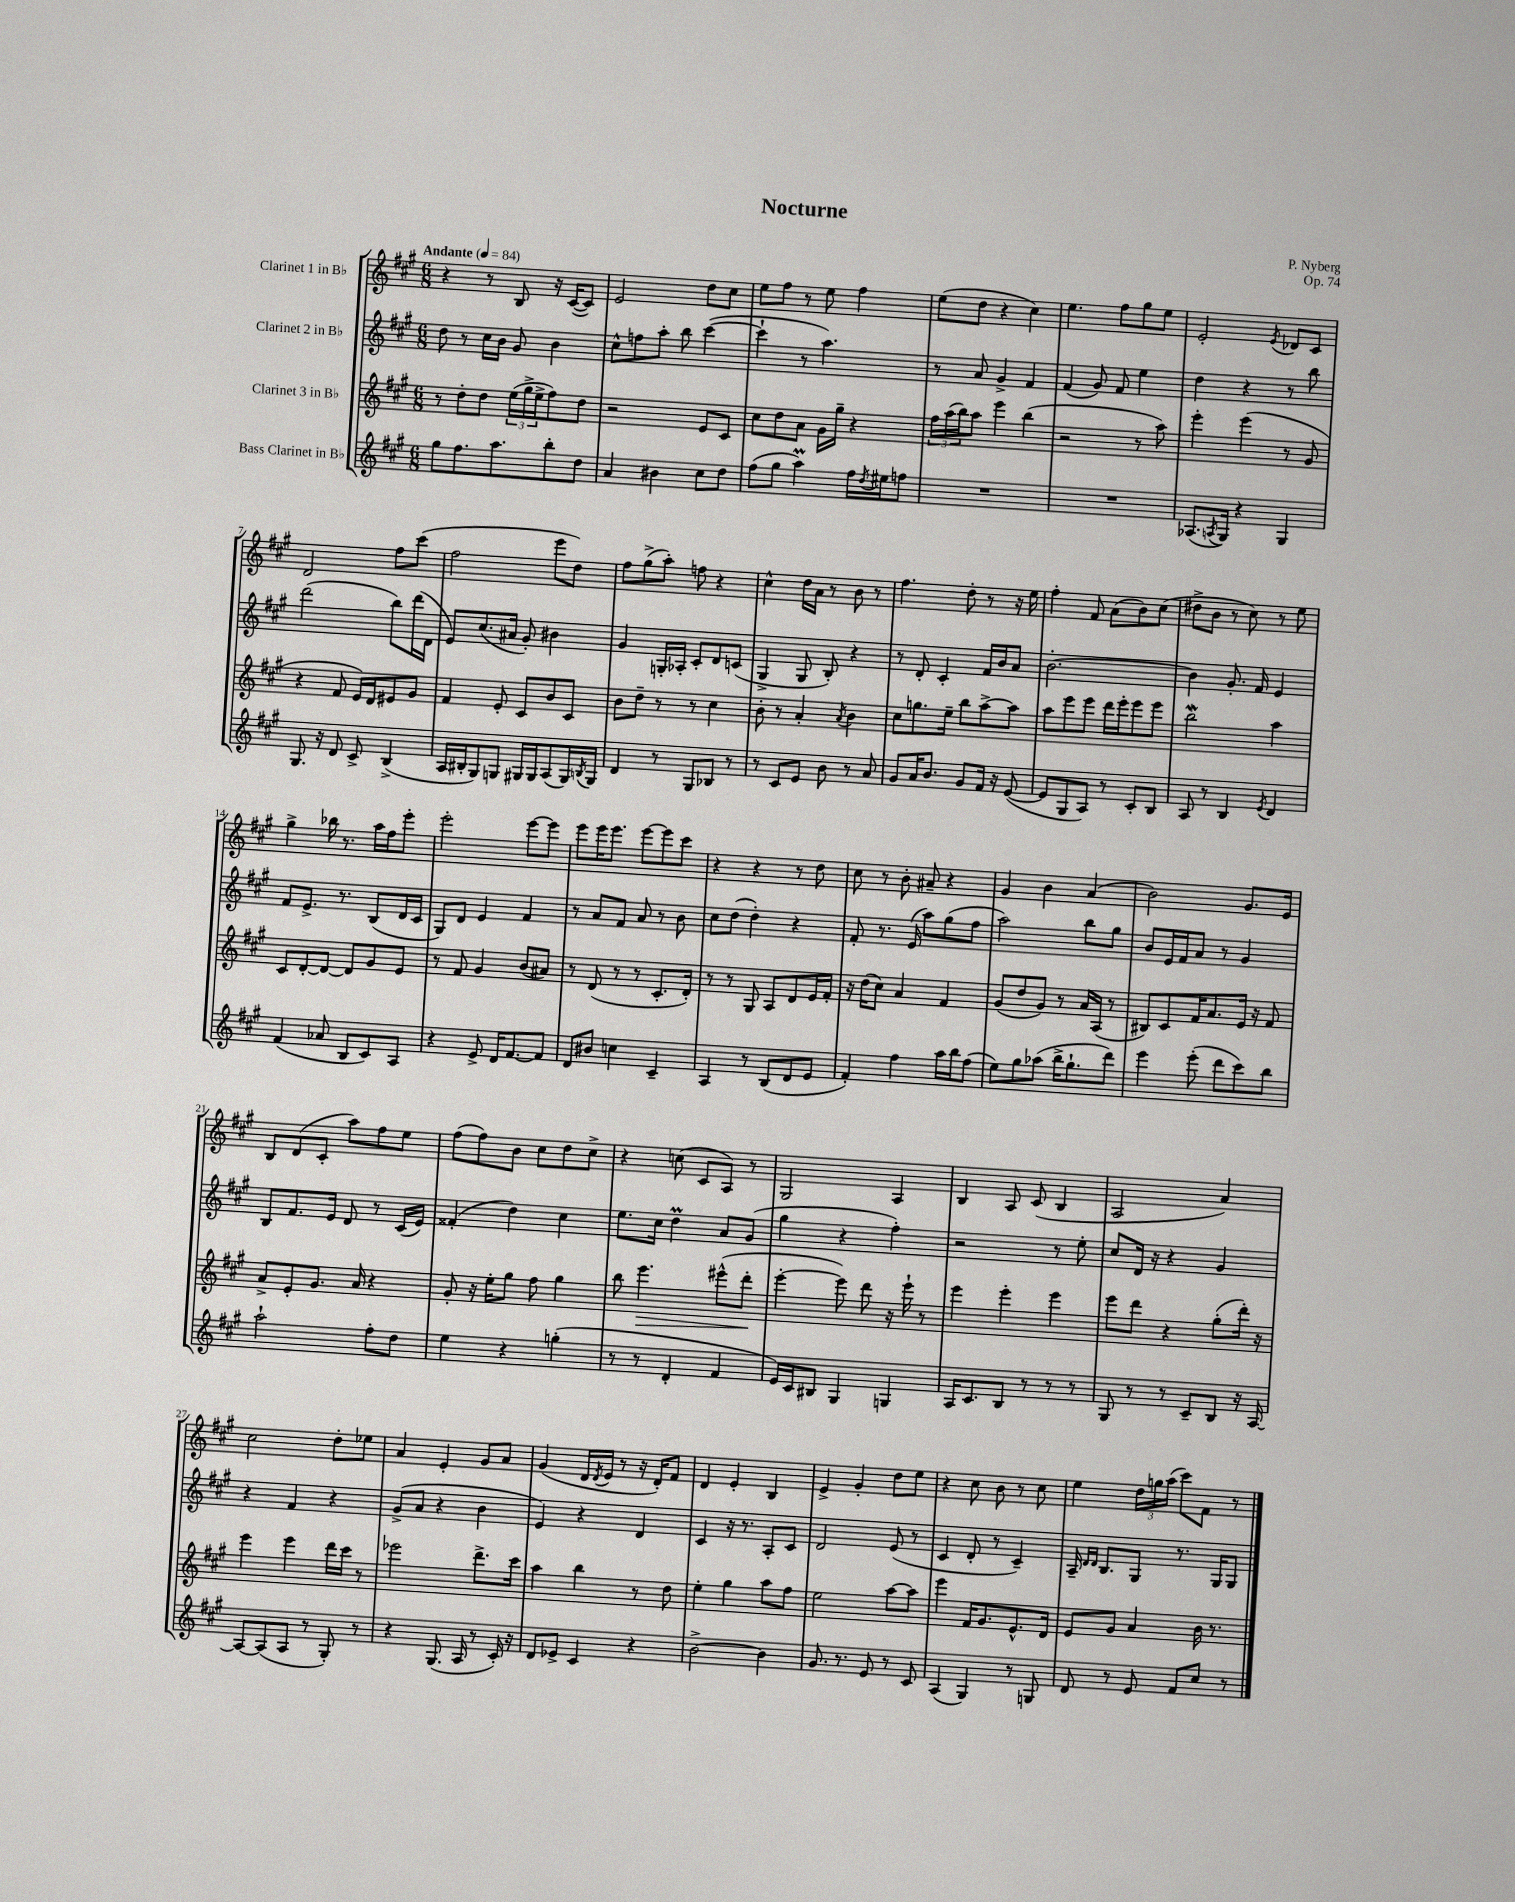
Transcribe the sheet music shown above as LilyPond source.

\header { title = "Nocturne" composer = "P. Nyberg" opus = "Op. 74" }
<<
\new StaffGroup <<
\new Staff = "s0" \with { instrumentName = "Clarinet 1 in Bb" } {
    \clef treble \key a \major \numericTimeSignature \time 6/8 \tempo "Andante" 4 = 84
    r4 r8 b8 r16 cis'16~( cis'8) |
    e'2 d''8 cis''8 |
    e''8 fis''8 r8 e''8 fis''4 |
    e''8( d''8 r4 cis''4) |
    e''4. fis''8 gis''8 e''8 |
    e'2-. \acciaccatura { e'8 } des'8 cis'8 |
    d'2 fis''8 cis'''8( |
    fis''2 e'''8 d''8) |
    fis''8 gis''8->( a''8-.) f''8 r4 |
    cis''4-^ d''16 a'16 r8 b'8 r8 |
    fis''4. d''8-. r8 r16 e''16 |
    fis''4-. fis'8 a'8( b'8) cis''8( |
    dis''8-> b'8 r8 cis''8) r8 e''8 |
    gis''4-> bes''16 r8. a''16 fis''16 e'''8-. |
    e'''2-. e'''8~ e'''8 |
    e'''8 e'''16 e'''8. e'''8~ e'''8 cis'''8 |
    r4 r4 r8 d''8 |
    cis''8 r8 b'8-. ais'8-- r4 |
    gis'4 b'4 a'4( |
    b'2) gis'8. e'16 |
    b8 d'8( cis'8-. a''8) fis''8 e''8 |
    fis''8( fis''8) b'8 cis''8 d''8 cis''8-> |
    r4 c''8( cis'8 a8) r8 |
    gis2 a4 |
    b4 a8 cis'8( b4 |
    a2 a'4) |
    cis''2 d''8-. ees''8 |
    a'4 e'4-. gis'8 a'8 |
    gis'4( d'16 \acciaccatura { d'8 } e'16 r8 r16 d'16-.) fis'8 |
    d'4 e'4-. b4 |
    e'4-> gis'4-. d''8 e''8 |
    r4 cis''8 b'8 r8 cis''8 |
    e''4 \tuplet 3/2 { d''16 g''16 a''16( } cis'''8) fis'8 r8 \bar "|." |
}
\new Staff = "s1" \with { instrumentName = "Clarinet 2 in Bb" } {
    \clef treble \key a \major \numericTimeSignature \time 6/8
    d''8 r8 cis''16 b'16 gis'8 b'4 |
    cis''8-^ f''8 a''8-. b''8 cis'''4~( |
    cis'''4-! r8 a''4.) |
    r8 a'8 gis'4-> fis'4 |
    fis'4( gis'8) fis'8 e''4 |
    d''4 r4 r8 b''8 |
    d'''2( b''8) d'''16( d'16 |
    e'8) cis''8.( ais'16 gis'8-.) bis'4 |
    gis'4 g16-. aes16-. cis'8-. d'8 c'8( |
    gis4-> gis8 b8-.) r4 |
    r8 d'8-. cis'4-. fis'16 b'16 a'8 |
    b'2.~-. |
    b'4 gis'8.-. fis'16 e'4 |
    fis'8 e'8.-> r8. b8( d'16 cis'16 |
    gis8) d'8 e'4 fis'4 |
    r8 a'8 fis'8 a'8 r8 b'8 |
    cis''8 d''8( d''4-.) r4 |
    fis'8-. r8. e'16( a''8) gis''8( fis''8 |
    a''2) b''8 gis''8 |
    b'8 e'16 fis'16 a'8 r8 gis'4 |
    b8 fis'8. e'16 d'8 r8 cis'16( e'16) |
    fisis'4-.( d''4) cis''4 |
    e''8. cis''16 d''4\prall a'8 gis'8( |
    gis''4 r4 fis''4-.) |
    r2 r8 e''8-. |
    cis''8 d'16 r16 r4 gis'4 |
    r4 fis'4 r4 |
    gis'8->( a'8 r4 b'4 |
    e'4) r4 d'4 |
    cis'4 r16 r8. a8-. cis'8 |
    d'2 e'8( r8 |
    cis'4 d'8-. r8 cis'4--) |
    a16-- \grace { d'16 d'16 } b8. gis8 r8. gis16 gis8 \bar "|." |
}
\new Staff = "s2" \with { instrumentName = "Clarinet 3 in Bb" } {
    \clef treble \key a \major \numericTimeSignature \time 6/8
    r8 d''8-. d''8 \tuplet 3/2 { e''16( gis''16-> e''16-> } fis''8) d''8 |
    r2 e'8 cis'8 |
    cis''8 d''8 a'8 gis'16 gis''16-- r4 |
    \tuplet 3/2 { fis''16 a''16( b''16) } a''8 e'''4 b''4( |
    r2 r8 a''8) |
    e'''4-. e'''4( r8 gis'8 |
    r4 fis'8 e'16) d'16 eis'8 gis'8 |
    fis'4 e'8-. cis'8 b'8 cis'8 |
    b'8 d''8-- r8 r8 cis''4 |
    b'8-. r8 a'4-. \acciaccatura { a'8 } b'4 |
    cis''8 g''8. e''16-- b''8 a''8~-> a''8 |
    a''8 e'''8 e'''8 d'''16 e'''16-. e'''8 e'''8 |
    b''2\mordent a''4 |
    cis'8 d'8~-. d'8~ d'8 gis'8 e'8 |
    r8 fis'8 gis'4 b'8( ais'8) |
    r8 d'8( r8 r8 cis'8.-. d'16-.) |
    r8 r8 gis8 a8 d'8 e'16 fis'16-. |
    r16 d''16( cis''8) a'4 fis'4 |
    gis'8( d''8 gis'8) r8 a'16 a16( r8 |
    bis8) cis'8 fis'16 a'8. e'16 r16 fis'8 |
    a'8-> e'8-. gis'8. a'16 r4 |
    gis'8-. r16 e''16-. gis''8 fis''8 gis''4 |
    b''8 e'''4.\> eis'''8-^( d'''8-.\! |
    e'''4~-. e'''8) d'''8 r16 e'''16-! r8 |
    e'''4 e'''4-. e'''4 |
    e'''8 d'''8 r4 gis''8-.( d'''16-.) r16 |
    e'''4 e'''4 d'''16 cis'''16 r8 |
    ees'''2 d'''8.-> cis'''16 |
    a''4 b''4 r8 d''8 |
    e''4-. gis''4 a''8 fis''8 |
    e''2 a''8~ a''8 |
    e'''4 fis'16 gis'8. e'8.-^ d'16 |
    e'8 gis'8 a'4 b'16 r8. \bar "|." |
}
\new Staff = "s3" \with { instrumentName = "Bass Clarinet in Bb" } {
    \clef treble \key a \major \numericTimeSignature \time 6/8
    gis''8 fis''8. a''8. b''8-. d''8 |
    a'4 bis'4 cis''8 d''8 |
    fis''8( gis''8 a''4\prall) fis''16 \acciaccatura { d''8 } eis''16 f''8 |
    R2. |
    R2. |
    aes8.( \acciaccatura { a8 } gis16) r4 gis4 |
    gis8. r16 d'8 cis'8-> b4->( |
    a16 bis16-. gis8) g8 gis16 gis16 a8( gis16) \acciaccatura { b8 } gis16 |
    d'4 r8 gis8 bes8 r8 |
    r8 cis'8 e'8 b'8 r8 a'8 |
    gis'8 a'16 b'8. gis'8 fis'16 r16 e'8~( |
    e'8 gis8 a8) r8 cis'8-. b8 |
    a8 r8 b4 \acciaccatura { e'8 } d'4 |
    fis'4( aes'8 b8 cis'8) a8 |
    r4 e'8-> d'16 fis'8.~ fis'8 |
    d'8 bis'8 c''4 cis'4-- |
    a4 r8 b8( d'8 e'8 |
    fis'4-.) fis''4 a''16 b''16 fis''8( |
    e''8) gis''8 aes''8( b''16-> gis''8.-! d'''8) |
    e'''4 e'''8-.( d'''8 cis'''8) b''8 |
    a''2-! fis''8-. d''8 |
    e''4 r4 g''4-.( |
    r8 r8 d'4-. fis'4 |
    e'16) cis'16 bis8 gis4 g4 |
    a16 cis'8. b8 r8 r8 r8 |
    gis8 r8 r8 cis'8-- b8 r16 a16~ |
    a8~ a8( a8 r8 gis8-.) r8 |
    r4 gis8.( a16 r8 cis'16-.) r16 |
    d'8 ees'8-> cis'4 r4 |
    b'2~-> b'4 |
    gis'8. r8. e'8 r8 cis'8 |
    a4( gis4) r8 g8 |
    d'8 r8 e'8 fis'8 cis''8 r8 \bar "|." |
}
>>
>>
